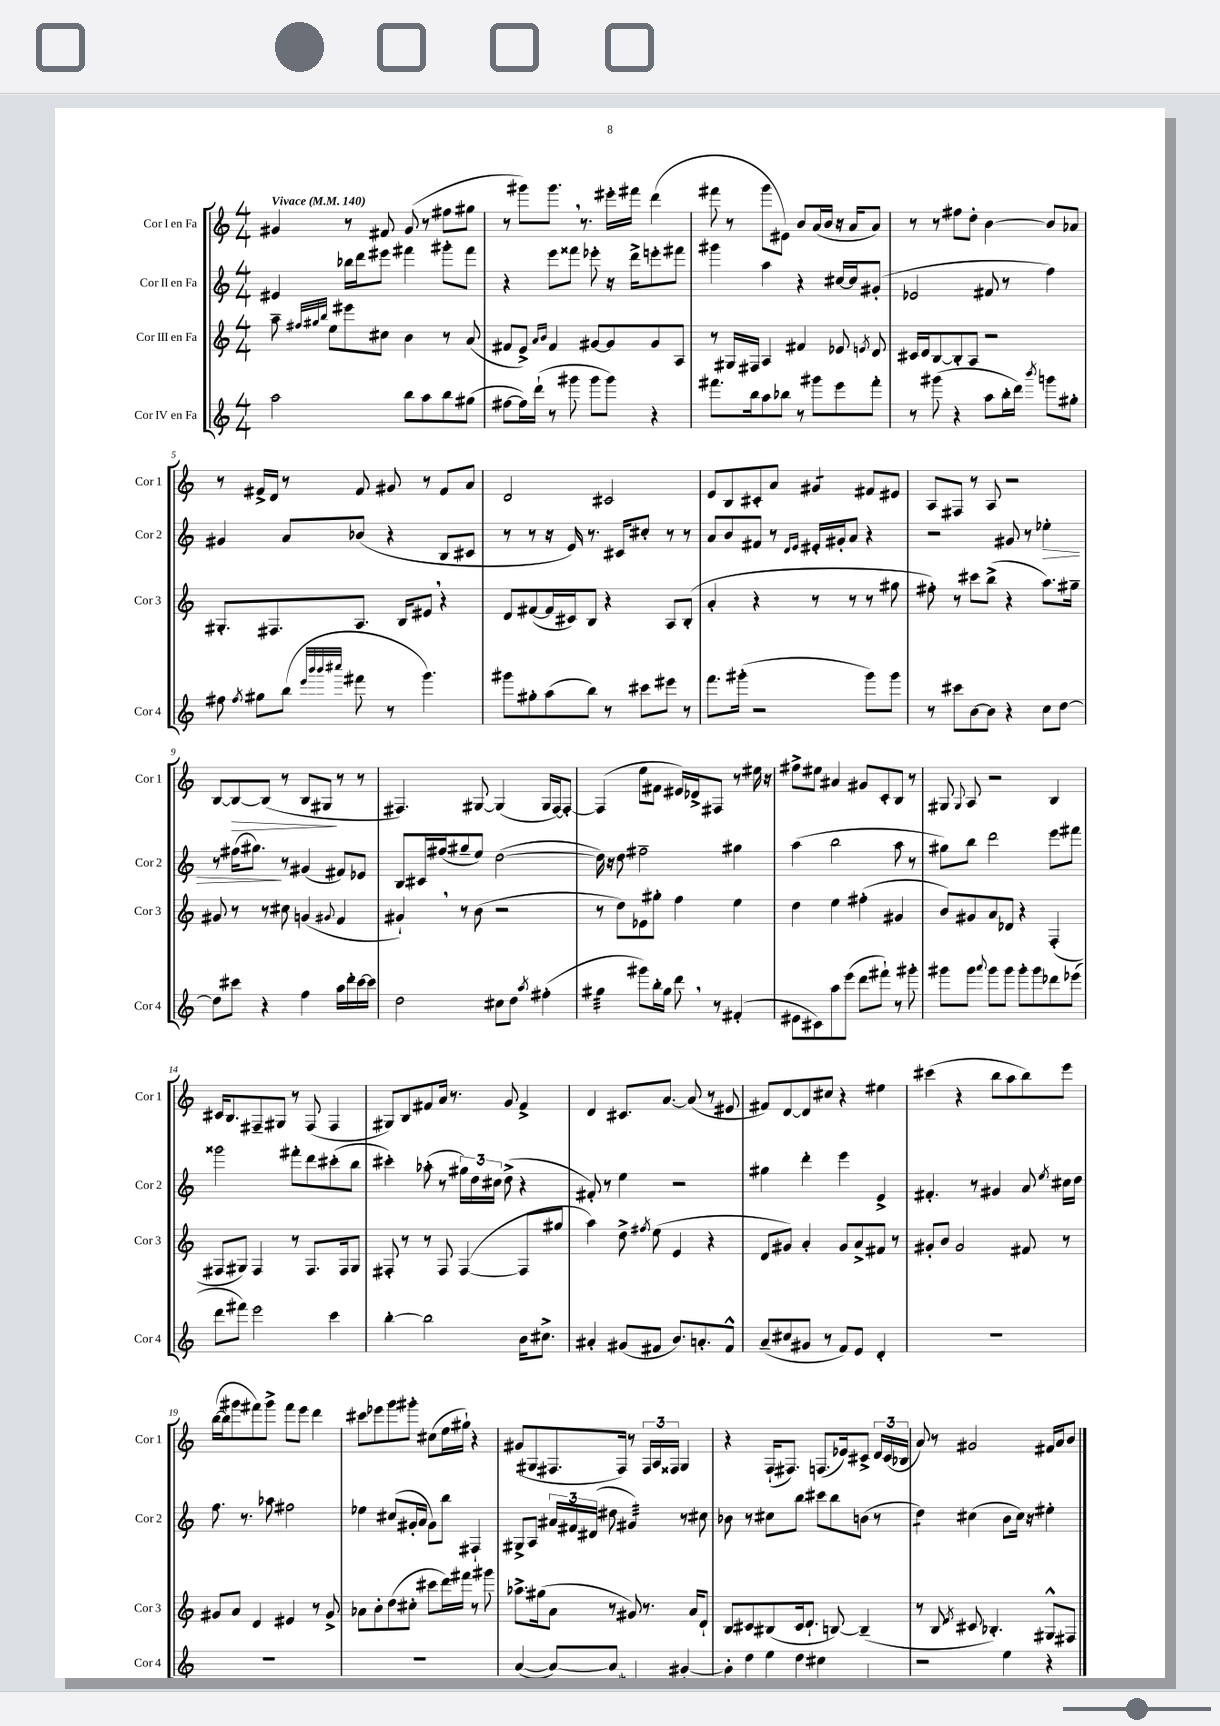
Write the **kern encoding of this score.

**kern	**kern	**kern	**kern
*staff4	*staff3	*staff2	*staff1
*clefG2	*clefG2	*clefG2	*clefG2
*k[]	*k[]	*k[]	*k[]
*M4/4	*M4/4	*M4/4	*M4/4
*MM140	*MM140	*MM140	*MM140
2aa	8aa~	4e#	4g#
.	32qqff#	.	.
.	32qqgg#	.	.
.	32qqbb	.	.
.	8ee	.	.
.	8eee#	16bb-	8r
.	.	16ddd	.
.	8cc#	8eee#	8f#
8bb	4b	4fff#	(8g#
8aa	.	.	8r
8bb	8r	8ggg#'	8ff#
(8gg#	(8a	8fff#	8gg#
=	=	=	=
[8ff#	8f#	4r	8r
16ff#])	8e^)	.	8ggg#)
(16ddd`	.	.	.
.	16qqa	.	.
.	16qqb	.	.
8r	4f#	8eee	8.ggg#
8ggg#	.	8fff##	.
.	.	.	8.r
8ggg#	[8g#	8eee-'	.
8ggg#)	8g#]	16r	16eee#'
.	.	16ddd^	16fff#
4r	8g#	8eee'	(4ddd
.	8A	8fff#	.
=	=	=	=
8.fff#	8r	4ggg#	8fff#
.	16G#	.	8r
16bb	16F#	.	.
8aa	4A	4aa	8ggg
8bb-	.	.	8e#)
8r	4f#	4r	8b
8ggg#	.	.	(16a
.	.	.	16b
8eee	8e-	[16cc#	16r
.	.	16cc#]	16a
.	8qe	.	.
8fff#'	8d	(8g#'	8a)
=	=	=	=
8r	16c#	2e-	8r
.	16d	.	.
(8ggg#	[8B	.	8r
4r	8B']	.	8ff#
.	8A	.	8dd'
8aa	2r	8f#	[4b
16bb'	.	8r	.
16ddd)	.	.	.
8qbbb	.	.	.
8ggg	.	4ff)	8b]
8gg#'	.	.	8a-
=	=	=	=
8ff#	8.G#'	4g#	8r
8qff#	.	.	.
8gg#	.	.	16f#^
.	8.F#	.	16d
(8bb	.	8a	8r
32qqeee	.	.	.
32qqbbb	.	.	.
32qqbbb	.	.	.
32qqcccc#	.	.	.
8fff#	8.A	(8b-	8f#
8r	.	4r	8g#
.	16B	.	.
4.ggg)	8e#	.	8r
.	4r	8B	8f#
.	.	8c#	8a
=	=	=	=
8ggg#	8d	8r	2d
8gg#'	([8f#	8r	.
(8aa	16f#]	16r	.
.	16c#)	16e)	.
8bb)	8B	8.r	.
8r	4r	.	2c#
.	.	16c#	.
8ccc#	.	8cc#'	.
8eee#	8A	8r	.
8r	(8B'	8r	.
=	=	=	=
8.fff	4a'	8a	8e
.	.	8b	8B
(16ggg#'	.	.	.
2r	4r	8f#	8c#'
.	.	8r	8a
.	.	16qqd	.
.	.	16qqe	.
.	8r	16e#'	4g#
.	.	16g#'	.
.	8r	8a	.
8ggg#)	8r	4r	8f#
8ggg#	8gg#	.	8e#
=	=	=	=
8r	8ff#')	2r	8A
8ccc#	8r	.	8F#
[8b	8ccc#	.	8r
8b]	(8bb^	.	8A
4r	4r	8g#	2r
.	.	8r	.
8cc	8.aa)	4ee-'	.
[8dd	.	.	.
.	16gg#~	.	.
=	=	=	=
8dd]	8g#	8r	[8B
8ccc#	8r	(16ff#	8B_
.	.	8.gg#)	.
4r	8r	.	(8B]
.	8cc#	8r	8r
4ff	(4g	(4g#	8B
.	.	.	8G#
.	8qqg#	.	.
16aa	4f	8f#)	8r
16ddd'	.	.	.
[16ccc#	.	8e-	8r
16ccc#]	.	.	.
=	=	=	=
2dd	4g#`)	8B	4.F#)
.	.	16c#	.
.	.	(16ff#	.
.	8r	8gg#~	.
.	(8b	8ee)	[8G#
8cc#	2r	([2dd	(4G#]
8dd	.	.	.
8qaa	.	.	.
(4ff#'	.	.	16G#
.	.	.	[16F#)
.	.	.	8F#'_
=	=	=	=
4gg#	8r	16dd])	(4F#]
.	.	16r	.
.	8dd)	8dd	.
8ggg#)	8e-	2ff#~	8ee
16bb'	8gg#'	.	8f#
16gg#	.	.	.
8ddd	4ff	.	16e#)
.	.	.	16d-^
8r	.	.	8F#
(4f#'	4ee	4gg#	8r
.	.	.	16ee#
.	.	.	16r
=	=	=	=
8e#	4dd	(4aa	8ff#^
8c#)	.	.	8ee#
8aa	4ee	2bb	4a#
(8eee	.	.	.
8ddd	(4ff#'	.	8g#
8fff#`)	.	.	8c'
8r	4g#	8aa	8B
8ggg#'	.	8r	8r
=	=	=	=
8ggg#	8b)	8gg#)	8G#
.	.	.	8qqG#
8ggg#	8g#	8bb	8A
8qqaaa	.	.	.
8ggg#	8a	2ddd	2r
8ggg#	8d-	.	.
8ggg#'	4r	.	.
8ggg#	.	.	.
8ddd-	(4F'	8eee	4B
(8eee-	.	8fff#	.
=	=	=	=
8ddd	8F#	2ggg##	16c#
.	.	.	8.B
8fff#)	8G#)	.	.
2eee	4F#	.	8F#~
.	.	.	8G#
.	8r	8fff#'	8r
.	8.F#	8ddd	(8F#
4ccc	.	(8ccc#'	4F#
.	16F#	.	.
.	8G#	8bb	.
=	=	=	=
[4bb'	8F#'	4ccc#')	8G#)
.	8r	.	8B
2bb]	8r	(8aa-'	8f#
.	8F#	8r	16a
.	.	.	8.r
.	([4F#	24gg#)	.
.	.	24dd	.
.	.	24cc#	.
.	.	(8dd^	8g
16b	8F#]	4r	4f#^
8.cc#^	.	.	.
.	8gg#	.	.
=	=	=	=
4a#'	4aa)	8f#')	4d
.	.	8r	.
(8g#	8dd^	4ee	8.c#
.	8qff#	.	.
8f#	(8ee	.	.
.	.	.	[8.a
8.b)	4e	2r	.
.	.	.	(8a]
8.a'	.	.	.
.	4r	.	8r
8f#^^	.	.	8e#
=	=	=	=
(8a~	8d	4gg#	8f#)
8cc#	8g#)	.	[8d
8g#	4a'	4ddd'	8d]
8r	.	.	8cc#
8f)	8g#	4eee	4r
8e	8a^	.	.
4d'	8f#	4e^	4ee#
.	8r	.	.
=	=	=	=
1r	8g#'	4.f#'	(4ccc#
.	8b	.	.
.	2g#	.	4r
.	.	8r	.
.	.	4g#	8bb
.	.	.	8aa
.	8f#	8a	8bb)
.	.	8qee	.
.	8r	16cc#	8eee
.	.	16dd	.
=	=	=	=
1r	8g#	8.ff	([16bb
.	.	.	16bb]
.	8a	.	8ggg#
.	.	8.r	.
.	4d	.	8fff#)
.	.	8aa-	8ggg#^
.	4e#	2ff#	8fff#
.	.	.	8eee
.	8r	.	4ddd
.	8g#^	.	.
=	=	=	=
1r	8a-	4ee-	8ccc#
.	8b'	.	8eee-
.	(8dd	(8cc#	8ggg
.	8cc#'	16g#'	8ggg#'
.	.	16a	.
.	8ccc#	8g#)	(8cc#
.	16ddd)	8bb	16ee
.	16fff#	.	16gg#`)
.	8r	4F#`	4r
.	8ggg#	.	.
=	=	=	=
([4a	8.aa-^	8G#^	(8g#
.	.	8A	8G#
.	(16gg#	.	.
8a_)	8a	24a#	8.F#
.	.	24f#	.
.	.	(24d#	.
8a]	8r	8dd#	.
.	.	.	16F#)
4c#	8g#)	4g#)	8r
.	8.r	.	24F#
.	.	.	24A
.	.	.	24F##
[4g#'	.	8r	4G#
.	16a	.	.
.	8d`	8cc#	.
=	=	=	=
8g#']	8B	8b-	4r
8dd	8c#	8r	.
8ee	(8B#	8cc#	(16F`
.	.	.	8.F#)
8dd	16c#	8bb	.
.	8.d`	.	.
4cc#	.	8ccc#	(8.F
.	[8B)	8bb	.
.	.	.	16e-)
4A	(4B~]	(8b	8c#^
.	.	8r	24d
.	.	.	(24c#
.	.	.	24B-
=	=	=	=
2r	8r	4dd)	8a)
.	8B	.	8r
.	8qe	.	.
.	8c#	(4cc#	2g#
.	4.B-')	.	.
4ee	.	8b	.
.	.	16cc#)	.
.	.	16r	.
4r	8G#^^	4ee#'	16f#
.	.	.	16a
.	8F#	.	8b
==	==	==	==
*-	*-	*-	*-
